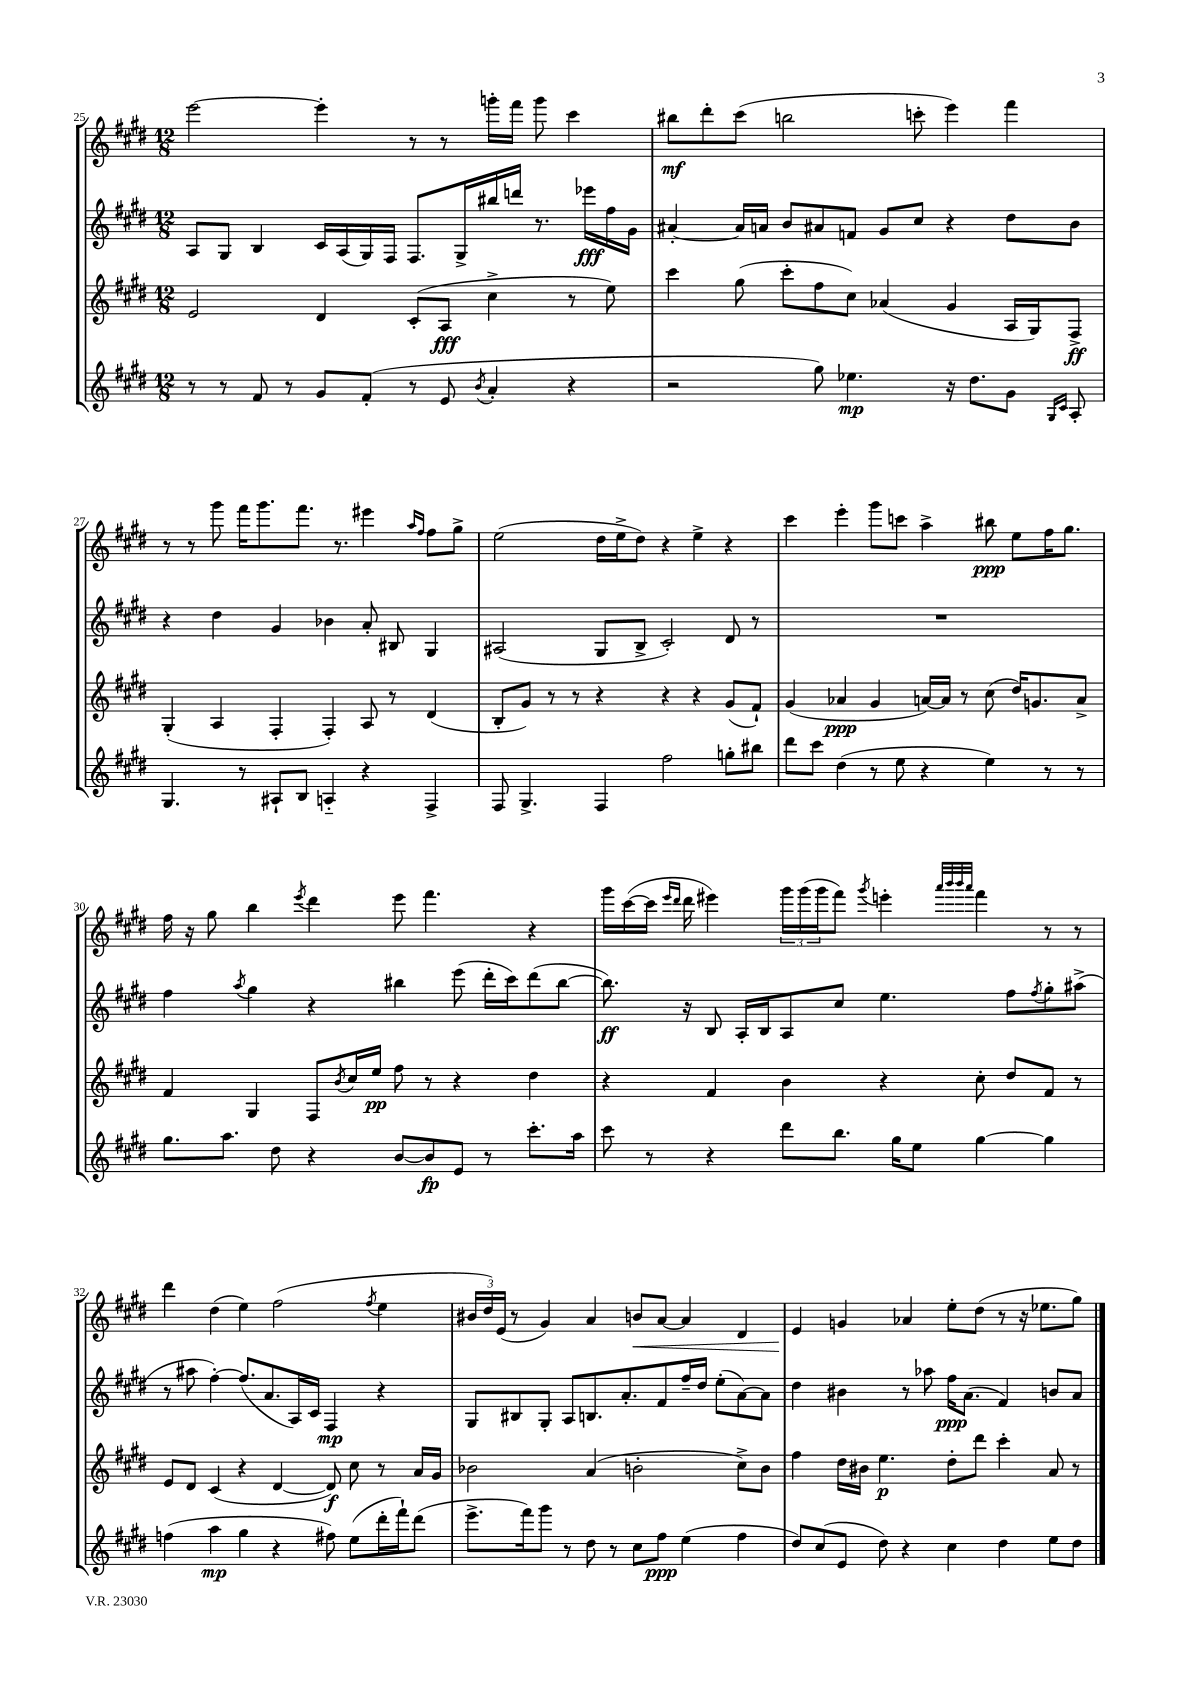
<<
\new StaffGroup <<
\new Staff = "s0" {
    \clef treble \key e \major \numericTimeSignature \time 12/8
    e'''2~ e'''4-. r8 r8 g'''16-. fis'''16 g'''8 cis'''4 |
    bis''8\mf dis'''8-. cis'''8( b''2 c'''8-. e'''4) fis'''4 |
    r8 r8 gis'''8 fis'''16 gis'''8. fis'''8. r8. eis'''4 \grace { a''16 fis''16 } fis''8 gis''8-> |
    e''2( dis''16 e''16-> dis''8) r4 e''4-> r4 |
    cis'''4 e'''4-. gis'''8 c'''8 a''4-> bis''8\ppp e''8 fis''16 gis''8. |
    fis''16 r16 gis''8 b''4 \acciaccatura { e'''8 } dis'''4 e'''8 fis'''4. r4 |
    gis'''16 cis'''16~( cis'''16 \grace { e'''16 dis'''16 } dis'''16 eis'''4) \tuplet 3/2 { gis'''16 gis'''16( gis'''16 } fis'''8) \acciaccatura { gis'''8 } e'''4-. \grace { a'''32 b'''32 b'''32 a'''32 } fis'''4 r8 r8 |
    dis'''4 dis''4( e''4) fis''2( \acciaccatura { fis''8 } e''4 |
    \tuplet 3/2 { bis'16 dis''16) e'16( } r8 gis'4) a'4 b'8\< a'8~ a'4 dis'4 |
    e'4\! g'4 aes'4 e''8-. dis''8( r8 r16 ees''8. gis''8) \bar "|." |
}
\new Staff = "s1" {
    \clef treble \key e \major \numericTimeSignature \time 12/8
    a8 gis8 b4 cis'16 a16( gis16) fis16 fis8. gis16-> bis''16 d'''16 r8. ees'''16\fff fis''16 gis'16 |
    ais'4~-. ais'16 a'16 b'8 ais'8 f'8 gis'8 cis''8 r4 dis''8 b'8 |
    r4 dis''4 gis'4 bes'4 a'8-. bis8 gis4 |
    ais2( gis8 b8-> cis'2-.) dis'8 r8 |
    R1. |
    fis''4 \acciaccatura { a''8 } gis''4 r4 bis''4 e'''8( dis'''16-. cis'''16) dis'''8( bis''8~ |
    bis''8.\ff) r16 b8 a16-. b16 a8 cis''8 e''4. fis''8 \acciaccatura { fis''8 } gis''8-. ais''8->( |
    r8 ais''8 fis''4~-.) fis''8.( a'8. a16) cis'16 fis4\mp r4 |
    gis8 bis8 gis8-. a8 b8. a'8.-. fis'8 fis''16-- dis''16 e''8-.( a'8~) a'8 |
    dis''4 bis'4 r8 aes''8 fis''16\ppp a'8.( fis'4) b'8 a'8 \bar "|." |
}
\new Staff = "s2" {
    \clef treble \key e \major \numericTimeSignature \time 12/8
    e'2 dis'4 cis'8-.( a8\fff cis''4-> r8 e''8) |
    cis'''4 gis''8( cis'''8-. fis''8 cis''8) aes'4( gis'4 a16 gis16) fis8->\ff |
    gis4-.( a4 fis4-. fis4-.) a8 r8 dis'4( |
    b8-. gis'8) r8 r8 r4 r4 r4 gis'8( fis'8-!) |
    gis'4( aes'4\ppp gis'4 a'16~) a'16 r8 cis''8( dis''16) g'8. a'8-> |
    fis'4 gis4 fis8 \acciaccatura { b'8 } cis''16 e''16\pp fis''8 r8 r4 dis''4 |
    r4 fis'4 b'4 r4 cis''8-. dis''8 fis'8 r8 |
    e'8 dis'8 cis'4( r4 dis'4~ dis'8\f) cis''8 r8 a'16 gis'16 |
    bes'2 a'4( b'2-. cis''8->) b'8 |
    fis''4 dis''16 bis'16 e''4.\p dis''8-. dis'''8 cis'''4-. a'8 r8 \bar "|." |
}
\new Staff = "s3" {
    \clef treble \key e \major \numericTimeSignature \time 12/8
    r8 r8 fis'8 r8 gis'8 fis'8-.( r8 e'8 \acciaccatura { b'8 } a'4-. r4 |
    r2 gis''8) ees''4.\mp r16 dis''8. gis'8 \grace { gis16 cis'16 } a8-. |
    gis4. r8 ais8-! b8 a4-_ r4 fis4-> |
    fis8 gis4.-> fis4 fis''2 g''8-. bis''8 |
    dis'''8 cis'''8 dis''4( r8 e''8 r4 e''4) r8 r8 |
    gis''8. a''8. dis''8 r4 b'8~ b'8\fp e'8 r8 cis'''8.-. a''16 |
    cis'''8 r8 r4 dis'''8 b''8. gis''16 e''8 gis''4~ gis''4 |
    f''4( a''4\mp gis''4 r4 fis''8) e''8( dis'''16-. fis'''16-!) dis'''8( |
    e'''8.-> fis'''16) gis'''8 r8 dis''8 r8 cis''8 fis''8\ppp e''4( fis''4 |
    dis''8) cis''8( e'8 dis''8) r4 cis''4 dis''4 e''8 dis''8 \bar "|." |
}
>>
>>
\layout { \context { \Score currentBarNumber = #25 } }
